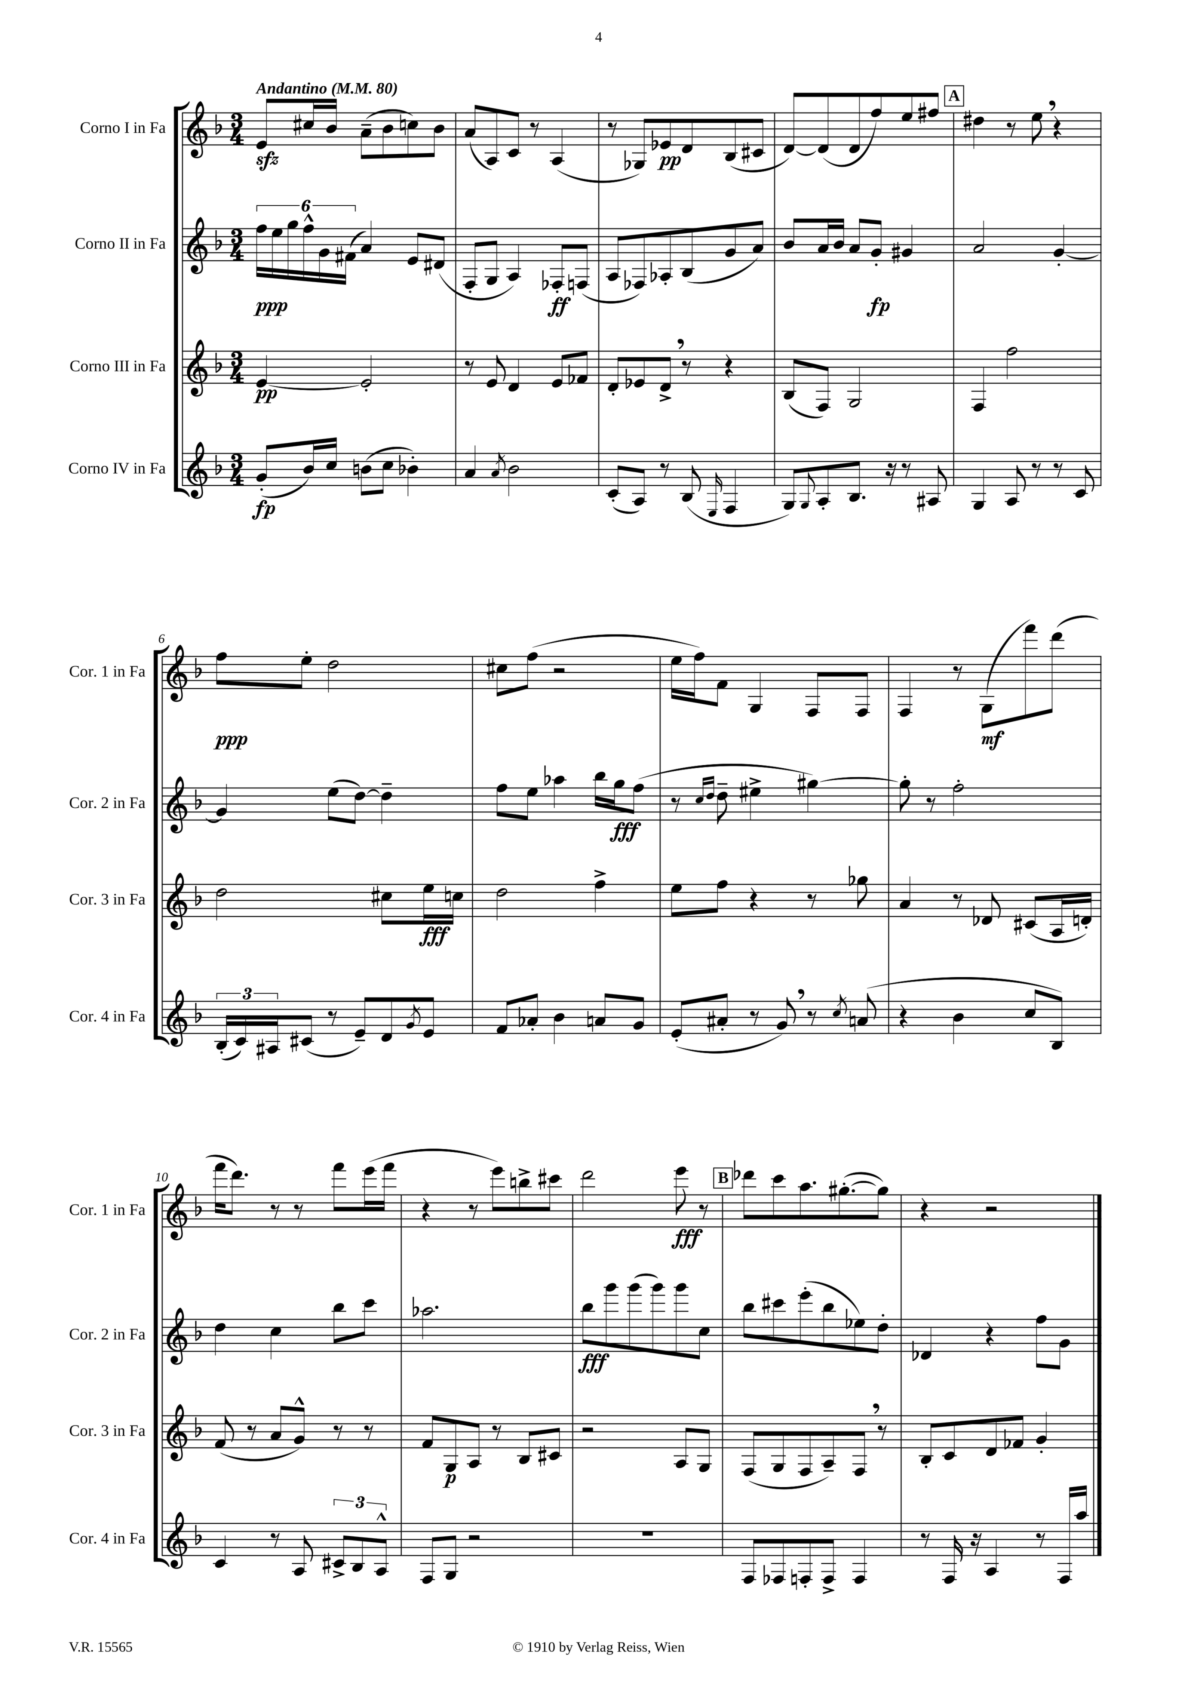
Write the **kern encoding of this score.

**kern	**dynam	**kern	**dynam	**kern	**dynam	**kern	**dynam
*part4	*part4	*part3	*part3	*part2	*part2	*part1	*part1
*staff4	*staff4	*staff3	*staff3	*staff2	*staff2	*staff1	*staff1
*I"Corno IV in Fa	*	*I"Corno III in Fa	*	*I"Corno II in Fa	*	*I"Corno I in Fa	*
*I'Cor. 4 in Fa	*	*I'Cor. 3 in Fa	*	*I'Cor. 2 in Fa	*	*I'Cor. 1 in Fa	*
*clefG2	*	*clefG2	*	*clefG2	*	*clefG2	*
*k[b-]	*	*k[b-]	*	*k[b-]	*	*k[b-]	*
*M3/4	*	*M3/4	*	*M3/4	*	*M3/4	*
*MM80	*	*MM80	*	*MM80	*	*MM80	*
=1	=1	=1	=1	=1	=1	=1	=1
!	!	!	!	!	!	!LO:TX:a:B:t=Andantino	!
(8g'/L	fp	[4e/	pp	24ff\LL	ppp	8ezz/L	.
.	.	.	.	24ee\	.	.	.
.	.	.	.	24gg\	.	.	.
16b-/L)	.	.	.	24ff^^\	.	16cc#X/L	.
.	.	.	.	24g\	.	.	.
16cc/JJ	.	.	.	.	.	16b-/JJ	.
.	.	.	.	(24f#X\JJ	.	.	.
(8bn\L	.	2e'/]	.	4a/)	.	(8a~\L	.
8cc\J	.	.	.	.	.	8b-\	.
4b-X'\)	.	.	.	8e/L	.	8ccn\)	.
.	.	.	.	(8d#X/J	.	8b-\J	.
=2	=2	=2	=2	=2	=2	=2	=2
4a/	.	8r	.	8F'/L	.	(8a/L	.
.	.	8e/	.	8G/J	.	8A/)	.
8qa/	.	.	.	.	.	.	.
2b-\	.	4d/	.	4A/)	.	8c/J	.
.	.	.	.	.	.	8r	.
.	.	8e/L	.	8F-X'/L	ff	(4A/	.
.	.	8f-X/J	.	(8Fn/J	.	.	.
=3	=3	=3	=3	=3	=3	=3	=3
(8c'/L	.	8d'/L	.	8A/L	.	8r	.
8A/J)	.	8e-X/	.	8F-X/)	.	8G-X/L)	.
8r	.	8d^,/J	.	8A-X'/	.	8e-X/	pp
(8B-/	.	8r	.	(8B-/	.	8d/	.
16qqE/	.	.	.	.	.	.	.
4F/	.	4r	.	8g/	.	(8B-/	.
.	.	.	.	8a/J)	.	8c#X/J	.
=4	=4	=4	=4	=4	=4	=4	=4
8G/L)	.	(8B-/L	.	8b-/L	.	[8d/L)	.
8qqG/	.	.	.	.	.	.	.
8A'/	.	8F/J)	.	16a/L	.	(8d/]	.
.	.	.	.	16b-/JJ	.	.	.
8.B-/J	.	2G/	.	8a/L	.	8d/	.
.	.	.	.	8g'/J	fp	8ff/)	.
16r	.	.	.	.	.	.	.
8r	.	.	.	4g#X/	.	8ee/	.
8A#X/	.	.	.	.	.	8ff#X/J	.
!!LO:REH:place=s1:t=A
=5	=5	=5	=5	=5	=5	=5	=5
4G/	.	4F/	.	2a/	.	4dd#X\	.
8A/	.	2ff\	.	.	.	8r	.
8r	.	.	.	.	.	8ee,\	.
8r	.	.	.	[4g'/	.	4r	.
8c/	.	.	.	.	.	.	.
!!LO:LB:g=z
=6	=6	=6	=6	=6	=6	=6	=6
(24B-'/LL	.	2dd\	.	4g/]	.	8ff\L	ppp
24c/)	.	.	.	.	.	.	.
24A#X/J	.	.	.	.	.	.	.
(8c#X/J	.	.	.	.	.	8ee'\J	.
8r	.	.	.	(8ee\L	.	2dd\	.
8e~/L)	.	.	.	[8dd\J)	.	.	.
8d/	.	8cc#X\L	.	4dd~\]	.	.	.
8qg/	.	.	.	.	.	.	.
8e/J	.	16ee\L	fff	.	.	.	.
.	.	16ccn\JJ	.	.	.	.	.
=7	=7	=7	=7	=7	=7	=7	=7
8f/L	.	2dd\	.	8ff\L	.	8cc#X\L	.
8a-X'/J	.	.	.	8ee\J	.	(8ff\J	.
4b-\	.	.	.	4aa-X\	.	2r	.
8an/L	.	4ff^\	.	16bb-\LL	.	.	.
.	.	.	.	16gg\J	fff	.	.
8g/J	.	.	.	(8ff\J	.	.	.
=8	=8	=8	=8	=8	=8	=8	=8
(8e'/L	.	8ee\L	.	8r	.	16ee\LL	.
.	.	.	.	.	.	16ff\J)	.
.	.	.	.	16qqcc/LL	.	.	.
.	.	.	.	16qqdd/JJ	.	.	.
8a#X'/J	.	8ff\J	.	8dd~\	.	8f\J	.
8r	.	4r	.	4ee#X^\	.	4G/	.
8g,/)	.	.	.	.	.	.	.
8r	.	8r	.	[4gg#X\)	.	8F/L	.
8qcc/	.	.	.	.	.	.	.
(8an/	.	8gg-X\	.	.	.	8F/J	.
=9	=9	=9	=9	=9	=9	=9	=9
4r	.	4a/	.	8gg#'\]	.	4F/	.
.	.	.	.	8r	.	.	.
4b-\	.	8r	.	2ff'\	.	8r	.
.	.	8d-X/	.	.	.	(8G\L	mf
8cc/L	.	(8c#X/L	.	.	.	8fff\)	.
8B-/J)	.	16A/L	.	.	.	(8ddd\J	.
.	.	16dn'/JJ)	.	.	.	.	.
!!LO:LB:g=z
=10	=10	=10	=10	=10	=10	=10	=10
4c/	.	(8f/	.	4dd\	.	16fff\KL	.
.	.	.	.	.	.	8.ddd\J)	.
.	.	8r	.	.	.	.	.
8r	.	8a/L	.	4cc\	.	8r	.
8A/	.	8g^^/J)	.	.	.	8r	.
12c#X^/L	.	8r	.	8bb-\L	.	8fff\L	.
12B-/	.	.	.	.	.	.	.
.	.	8r	.	8ccc\J	.	(16eee\L	.
12A^^/J	.	.	.	.	.	.	.
.	.	.	.	.	.	16fff\JJ	.
=11	=11	=11	=11	=11	=11	=11	=11
8F/L	.	8f/L	.	2.aa-X\	.	4r	.
8G/J	.	8G/	p	.	.	.	.
2r	.	8A/J	.	.	.	8r	.
.	.	8r	.	.	.	8eee\L)	.
.	.	8B-/L	.	.	.	8bbn^\	.
.	.	8c#X/J	.	.	.	8ccc#X\J	.
=12	=12	=12	=12	=12	=12	=12	=12
2.r	.	2r	.	8bb-\L	fff	2ddd\	.
.	.	.	.	8ggg\	.	.	.
.	.	.	.	(8ggg\	.	.	.
.	.	.	.	8ggg\)	.	.	.
.	.	8A/L	.	8ggg\	.	8eee\	fff
.	.	8G/J	.	8cc\J	.	8r	.
!!LO:REH:place=s1:t=B
=13	=13	=13	=13	=13	=13	=13	=13
8F/L	.	(8F/L	.	8bb-\L	.	8ddd-X\L	.
8F-X/	.	8G/	.	8ccc#X\	.	8ccc\	.
8Fn'/	.	8F/	.	(8eee'\	.	8.aa\	.
8F^/J	.	8A~/)	.	8bb-\	.	.	.
.	.	.	.	.	.	([8.gg#X'\	.
4F/	.	8F,/J	.	8ee-X\)	.	.	.
.	.	8r	.	8dd'\J	.	8gg#\J])	.
=14	=14	=14	=14	=14	=14	=14	=14
8r	.	8B-'/L	.	4d-X/	.	4r	.
16F/	.	8c/	.	.	.	.	.
16r	.	.	.	.	.	.	.
4A/	.	8d/	.	4r	.	2r	.
.	.	8f-X/J	.	.	.	.	.
8r	.	4g'/	.	8ff\L	.	.	.
16F/LL	.	.	.	8g\J	.	.	.
16aa/JJ	.	.	.	.	.	.	.
==	==	==	==	==	==	==	==
*-	*-	*-	*-	*-	*-	*-	*-
